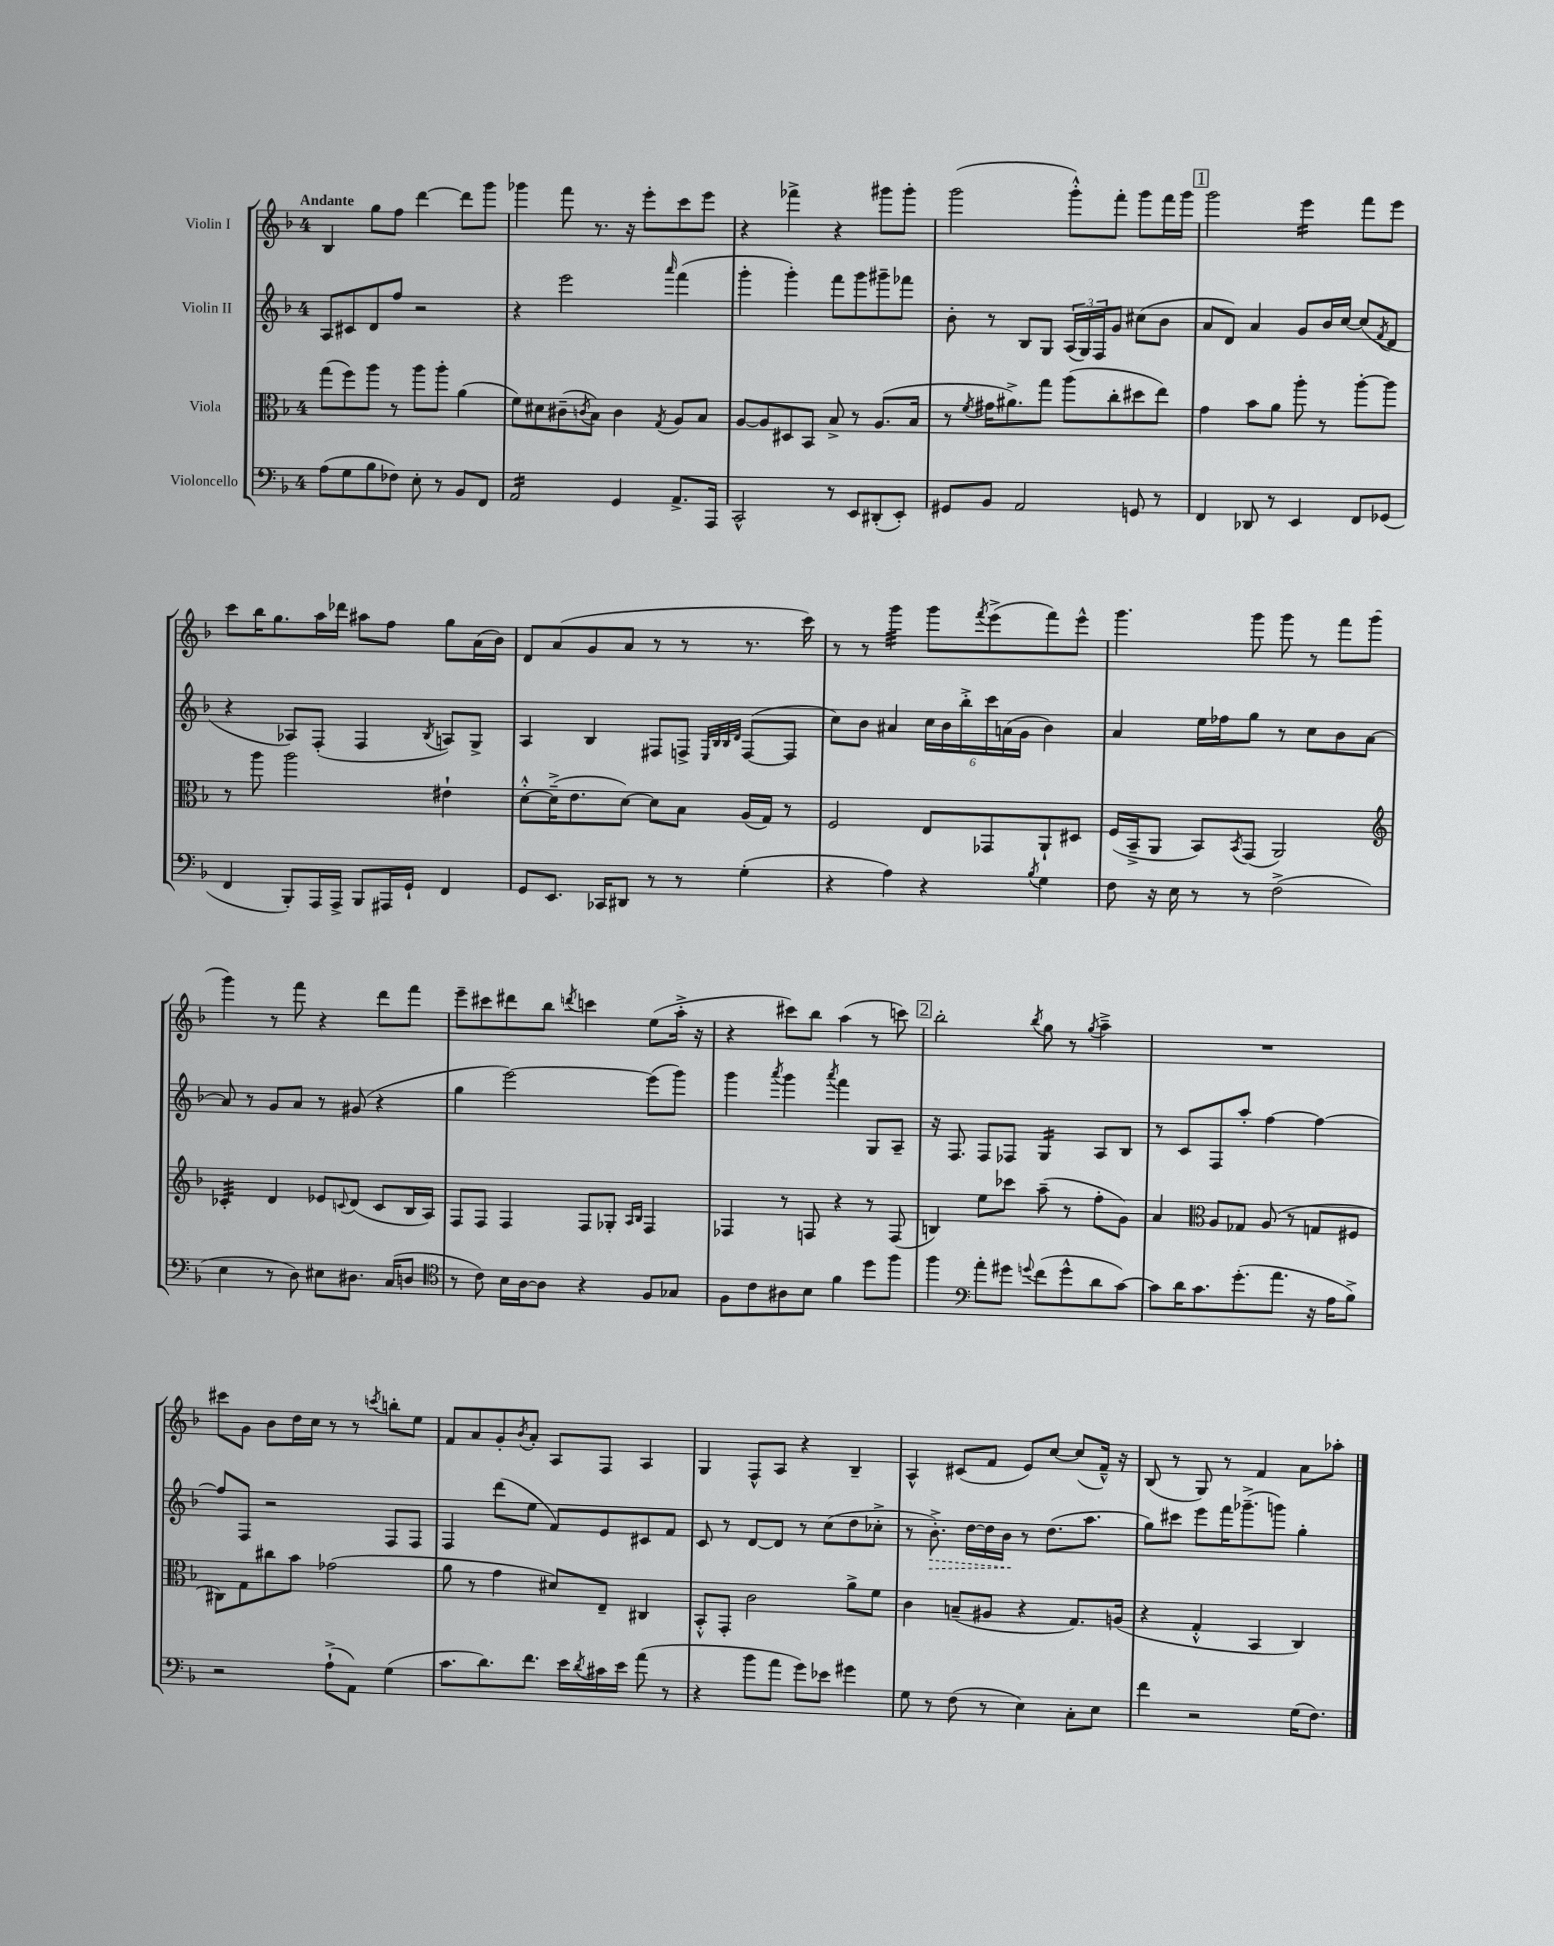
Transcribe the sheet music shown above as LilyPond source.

<<
\new StaffGroup <<
\new Staff = "s0" \with { instrumentName = "Violin I" } {
    \clef treble \key f \major \once \override Staff.TimeSignature.style = #'single-digit \time 4/4 \tempo "Andante"
    bes4 g''8 f''8 d'''4~ d'''8 g'''8 |
    ges'''4 f'''8 r8. r16 e'''8-. c'''8 e'''8 |
    r4 fes'''4-> r4 gis'''8 gis'''8-. |
    g'''2( g'''8-.-^) f'''8-. g'''8 f'''16 g'''16 |
    \mark \markup { \box "1" } g'''2 e'''4:16 f'''8 e'''8 |
    c'''8 bes''16 g''8. a''16 des'''16 ais''8 f''8 g''8 a'16( bes'16) |
    d'8 a'8( g'8 a'8 r8 r8 r8. c'''16) |
    r8 r8 g'''4:32 g'''8 \acciaccatura { f'''8 } e'''8->( f'''8) e'''8-^ |
    g'''4. g'''8 g'''8 r8 f'''8 g'''8( |
    g'''4) r8 f'''8 r4 d'''8 f'''8 |
    e'''8-- cis'''8 dis'''8 bes''8 \acciaccatura { d'''8 } c'''4 e''8( a''16-.-> r16 |
    r4 cis'''8) bes''8 a''4( r8 c'''8) |
    \mark \markup { \box "2" } bes''2-. \acciaccatura { bes''8 } g''8 r8 \acciaccatura { g''8 } a''4---> |
    R1 |
    cis'''8 g'8 bes'8 d''16 c''16 r8 r8 \acciaccatura { c'''8 } b''8-. e''8 |
    f'8 a'8 g'8-. \acciaccatura { bes'8 } a'8-. a8 f8 a4 |
    g4 f8-^ a8 r4 bes4-- |
    a4-^ cis'8( f'8 e'8) c''8~ c''8( f'16---^) r16 |
    bes8( r8 g8) r8 f'4 a'8 aes''8-. \bar "|." |
}
\new Staff = "s1" \with { instrumentName = "Violin II" } {
    \clef treble \key f \major \once \override Staff.TimeSignature.style = #'single-digit \time 4/4
    a8 cis'8 d'8 f''8 r2 |
    r4 e'''2 \grace { a'''16 } f'''4( |
    g'''4-. g'''4-.) f'''8 g'''8 gis'''8-- fes'''8 |
    bes'8-. r8 bes8 g8 \tuplet 3/2 { a16( g16) f16 } g'8 cis''8( bes'8 |
    \mark \markup { \box "1" } a'8 d'8) a'4 g'8 bes'16 c''16~ c''8( \acciaccatura { f'8 } d'8 |
    r4 aes8) f8-.( f4 \acciaccatura { bes8 } a8) g8-> |
    a4 bes4 fis8 f8-> \grace { e32 bes32 bes32 d'32 } f8~( f8 |
    c''8) bes'8 ais'4 \tuplet 6/4 { c''16 bes'16 bes''16-.-> c'''16 a'16( g'16 } bes'4) |
    a'4 e''16 fes''16 g''8 r8 c''8 bes'8 a'8~ |
    a'8 r8 g'8 a'8 r8 gis'8( r4 |
    g''4 e'''2~) e'''8( g'''8) |
    g'''4 \acciaccatura { a'''8 } g'''4 \acciaccatura { a'''8 } f'''4 g8 a8-- |
    \mark \markup { \box "2" } r16 f8. f8 fes8 g4:16 a8 bes8 |
    r8 c'8 f8 a''8-. f''4~ f''4~ |
    f''8 f8 r2 f8 f8 |
    f4 d'''8( e''8 f'8) e'8 cis'8 f'8 |
    c'8 r8 d'8~ d'8 r8 c''8( d''8 ces''8-.-> |
    r8 \once \override Hairpin.style = #'dashed-line bes'8.-.->\>) d''16~ d''16 bes'16\! r8 d''8.( a''8. |
    g''8) cis'''8 e'''8 f'''16 ges'''8.--->( g'''8) g''4-. \bar "|." |
}
\new Staff = "s2" \with { instrumentName = "Viola" } {
    \clef alto \key f \major \once \override Staff.TimeSignature.style = #'single-digit \time 4/4
    g''8( f''8) a''8 r8 a''8 a''8-. a'4( |
    f'8) dis'8 cis'8--( \acciaccatura { c'8 } bes8) c'4 \acciaccatura { g8 } a8 bes8 |
    a8~ a8 dis8 bes,8 bes8-> r8 a8.( bes16 |
    r8 \acciaccatura { f'8 } gis'16 ais'8.->) g''8 a''8( c''8-. dis''8 e''8) |
    \mark \markup { \box "1" } g'4 bes'8 a'8 a''8-. r8 a''8~-. a''8 |
    r8 a''8 a''2 eis'4-! |
    d'8~-.-^ d'16--->( e'8. d'8~) d'8 bes8 a16( g16) r8 |
    f2 e8 ges,8 a,8-! dis8 |
    f16( bes,16---> a,8 bes,8) \acciaccatura { bes,8 } g,8( a,2) |
    \clef treble ces'4:32-. d'4 ees'8 \appoggiatura { c'8 } d'8( c'8 bes16 a16) |
    f8 f8 f4 f8 ges8-. \grace { a16 bes16 } f4 |
    fes4 r8 f8 r4 r8 f8( |
    \mark \markup { \box "2" } b4) e''8 ces'''8 a''8--( r8 f''8-. g'8) |
    a'4 \clef alto a8 ges8 a8( r8 g8 fis8 |
    cis8) g8 cis''8 bes'8 ges'2( |
    a'8 r8 g'4 dis'8) e8-- cis4 |
    bes,8-.-^ g,8-. c'2 a'8-> f'8 |
    c'4 b8--( ais8 r4 g8.) a16( |
    r4 g4-.-^ bes,4 c4) \bar "|." |
}
\new Staff = "s3" \with { instrumentName = "Violoncello" } {
    \clef bass \key f \major \once \override Staff.TimeSignature.style = #'single-digit \time 4/4
    a8( g8 bes8 fes8) e8-. r8 bes,8 f,8 |
    a,2:16 g,4 a,8.-> a,,16 |
    c,2-^ r8 e,8 dis,8-.( e,8-.) |
    gis,8 bes,8 a,2 g,8 r8 |
    \mark \markup { \box "1" } f,4 des,8 r8 e,4 f,8 ges,8( |
    f,4 bes,,8-.) a,,16 a,,16-> bes,,8 ais,,16 g,16-! f,4 |
    g,8 e,8. ces,16 dis,8 r8 r8 g4-.( |
    r4 a4) r4 \acciaccatura { bes8 } g4 |
    f8 r16 e16 r8 r8 f2->( |
    e4 r8 d8) eis8 dis8. c16( d8 |
    \clef tenor r8 c'8) bes16 a16~ a8 r4 f8 ges8 |
    f8 c'8 ais8 bes8 f'4 d''8 f''8 |
    \mark \markup { \box "2" } f''4 \clef bass a'8-. gis'8 \appoggiatura { g'8 } f'8( g'8-^ d'8 c'8~) |
    c'8 d'16 c'8. g'8.-.( a'8. r16 a16 bes8->) |
    r2 a8-!->( a,8) g4( |
    c'8. d'8.) f'8. e'16 \acciaccatura { d'8 } cis'16 e'16 a'8( r8 |
    r4 bes'8 a'8 g'8) ees'8 gis'4 |
    g8 r8 f8( r8 e4) c8-. e8 |
    f'4 r2 g16( f8.) \bar "|." |
}
>>
>>
\layout { \context { \Score \remove "Bar_number_engraver" } }
